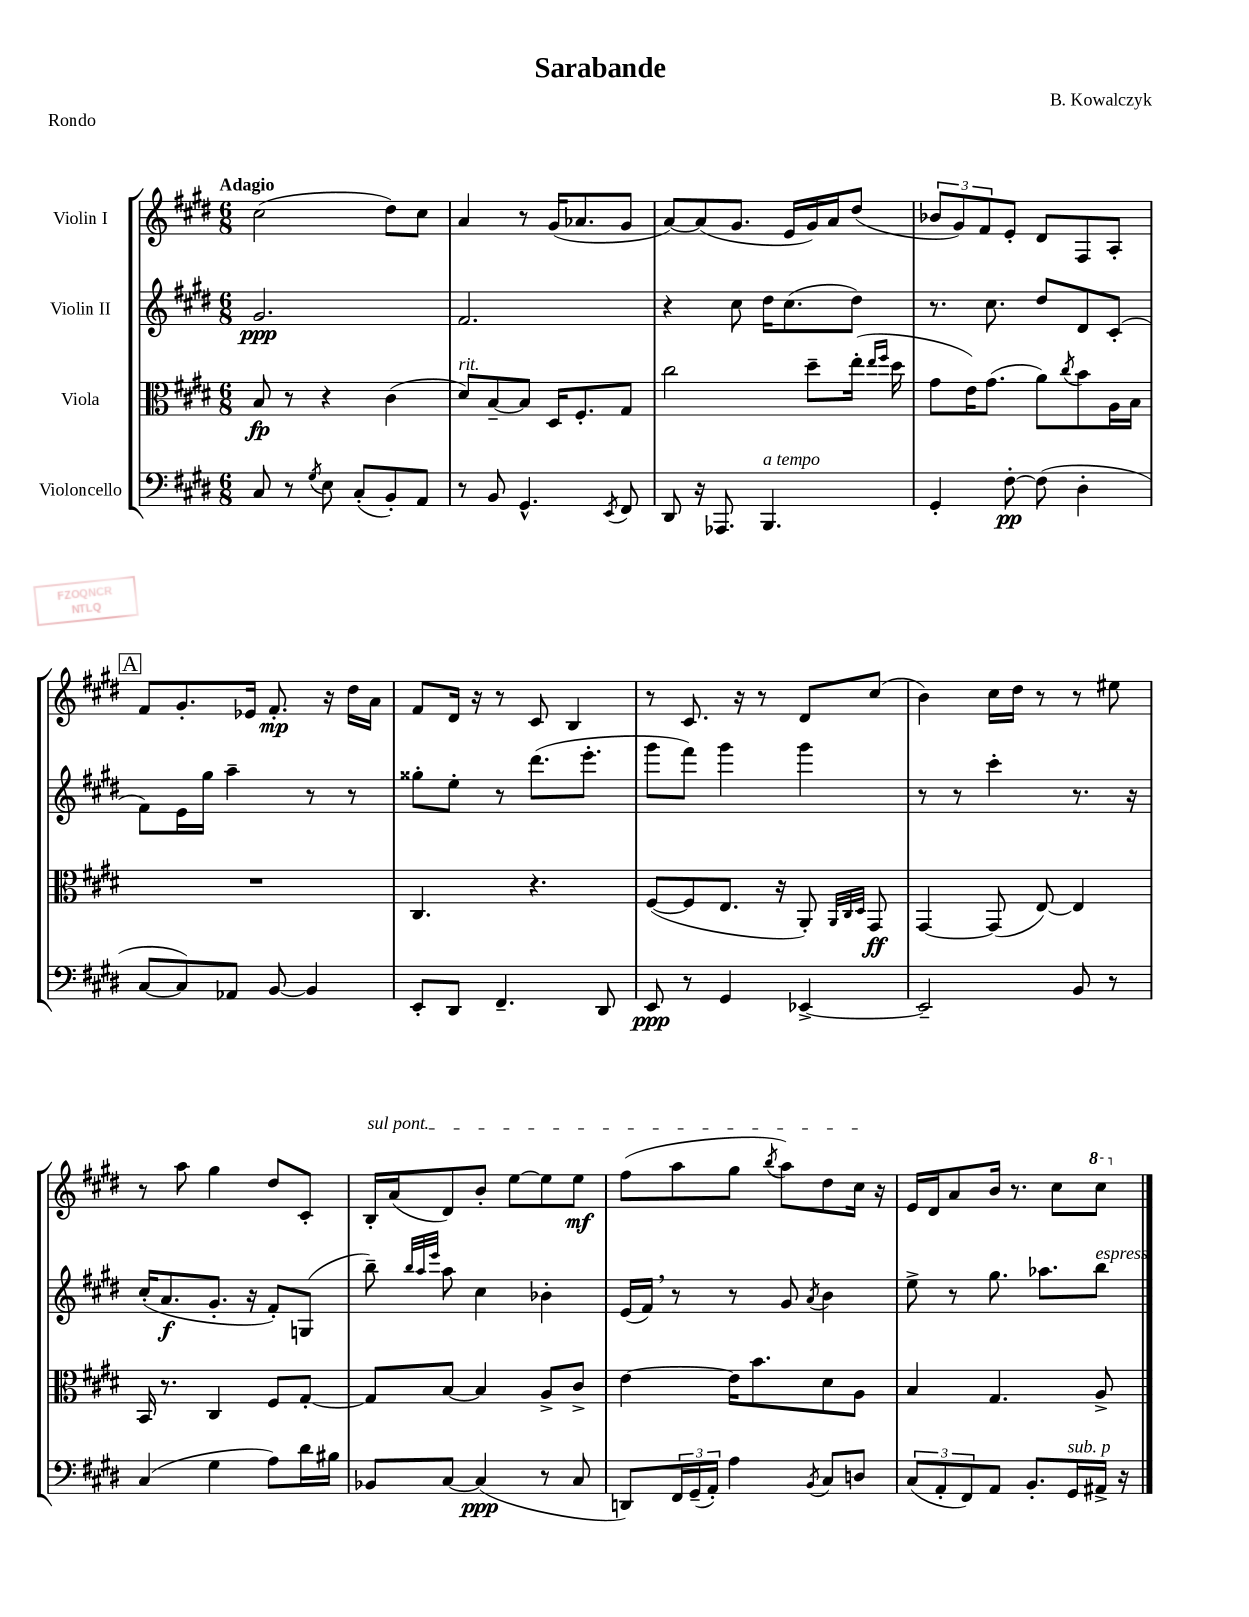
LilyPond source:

\header { title = "Sarabande" composer = "B. Kowalczyk" piece = "Rondo" }
<<
\new StaffGroup <<
\new Staff = "s0" \with { instrumentName = "Violin I" } {
    \clef treble \key e \major \numericTimeSignature \time 6/8 \tempo "Adagio"
    cis''2( dis''8) cis''8 |
    a'4 r8 gis'16( aes'8. gis'8 |
    a'8~) a'8( gis'8. e'16 gis'16) a'16 dis''8( |
    \tuplet 3/2 { bes'8 gis'8) fis'8 } e'8-. dis'8 fis8 a8-. |
    \mark \markup { \box "A" } fis'8 gis'8.-. ees'16 fis'8.-.\mp r16 dis''16 a'16 |
    fis'8 dis'16 r16 r8 cis'8 b4 |
    r8 cis'8. r16 r8 dis'8 cis''8( |
    b'4) cis''16 dis''16 r8 r8 eis''8 |
    r8 a''8 gis''4 dis''8 cis'8-. |
    \once \override TextSpanner.bound-details.left.text = \markup { \italic "sul pont." } b16-.\startTextSpan a'16( dis'8) b'8-. e''8~ e''8 e''8\mf |
    fis''8( a''8 gis''8 \acciaccatura { b''8 } a''8) dis''8 cis''16\stopTextSpan r16 |
    e'16 dis'16 a'8 b'16 r8. cis''8 \ottava #1 cis'''8 \ottava #0 \bar "|." |
}
\new Staff = "s1" \with { instrumentName = "Violin II" } {
    \clef treble \key e \major \numericTimeSignature \time 6/8
    gis'2.\ppp |
    fis'2. |
    r4 cis''8 dis''16 cis''8.( dis''8) |
    r8. cis''8. dis''8 dis'8 cis'8-.( |
    \mark \markup { \box "A" } fis'8) e'16 gis''16 a''4-- r8 r8 |
    gisis''8-. e''8-. r8 dis'''8.( e'''8.-. |
    gis'''8 fis'''8) gis'''4 gis'''4 |
    r8 r8 cis'''4-. r8. r16 |
    cis''16-.( a'8.\f gis'8.-. r16 fis'8-.) g8( |
    b''8--) \grace { b''32 a''32 e'''32 } a''8 cis''4 bes'4-. |
    e'16( fis'16) \breathe r8 r8 gis'8 \acciaccatura { a'8 } b'4 |
    e''8-> r8 gis''8. aes''8. b''8^\markup { \italic "espress." } \bar "|." |
}
\new Staff = "s2" \with { instrumentName = "Viola" } {
    \clef alto \key e \major \numericTimeSignature \time 6/8
    b8\fp r8 r4 cis'4( |
    dis'8^\markup { \italic "rit." }) b8~-- b8 dis16 fis8.-. gis8 |
    cis''2 dis''8-- e''16-.( \grace { e''16 fis''16 } dis''16 |
    gis'8 e'16) gis'8.( a'8) \acciaccatura { cis''8 } b'8 a16 b16 |
    \mark \markup { \box "A" } R2. |
    cis4. r4. |
    fis8~( fis8 e8. r16 a,8-.) \grace { a,32 cis32 dis32 } gis,8\ff |
    gis,4~ gis,8( e8~) e4 |
    b,16 r8. cis4 fis8 gis8~-. |
    gis8 b8~ b4 a8-> cis'8-> |
    e'4~ e'16 b'8. dis'8 a8 |
    b4 gis4. a8-> \bar "|." |
}
\new Staff = "s3" \with { instrumentName = "Violoncello" } {
    \clef bass \key e \major \numericTimeSignature \time 6/8
    cis8 r8 \acciaccatura { gis8 } e8 cis8-.( b,8-.) a,8 |
    r8 b,8 gis,4.-^ \acciaccatura { e,8 } fis,8 |
    dis,8 r16 aes,,8. b,,4.^\markup { \italic "a tempo" } |
    gis,4-. fis8~-.\pp fis8( dis4-. |
    \mark \markup { \box "A" } cis8~ cis8) aes,8 b,8~ b,4 |
    e,8-. dis,8 fis,4.-- dis,8 |
    e,8\ppp r8 gis,4 ees,4~-> |
    ees,2-- b,8 r8 |
    cis4( gis4 a8) dis'16 bis16 |
    bes,8 cis8~ cis4\ppp( r8 cis8 |
    d,8) \tuplet 3/2 { fis,16 gis,16--( a,16-.) } a4 \acciaccatura { b,8 } cis8 d8 |
    \tuplet 3/2 { cis8( a,8-. fis,8) } a,8 b,8.-. gis,16^\markup { \italic "sub. p" } ais,16-> r16 \bar "|." |
}
>>
>>
\layout { \context { \Score \remove "Bar_number_engraver" } }
